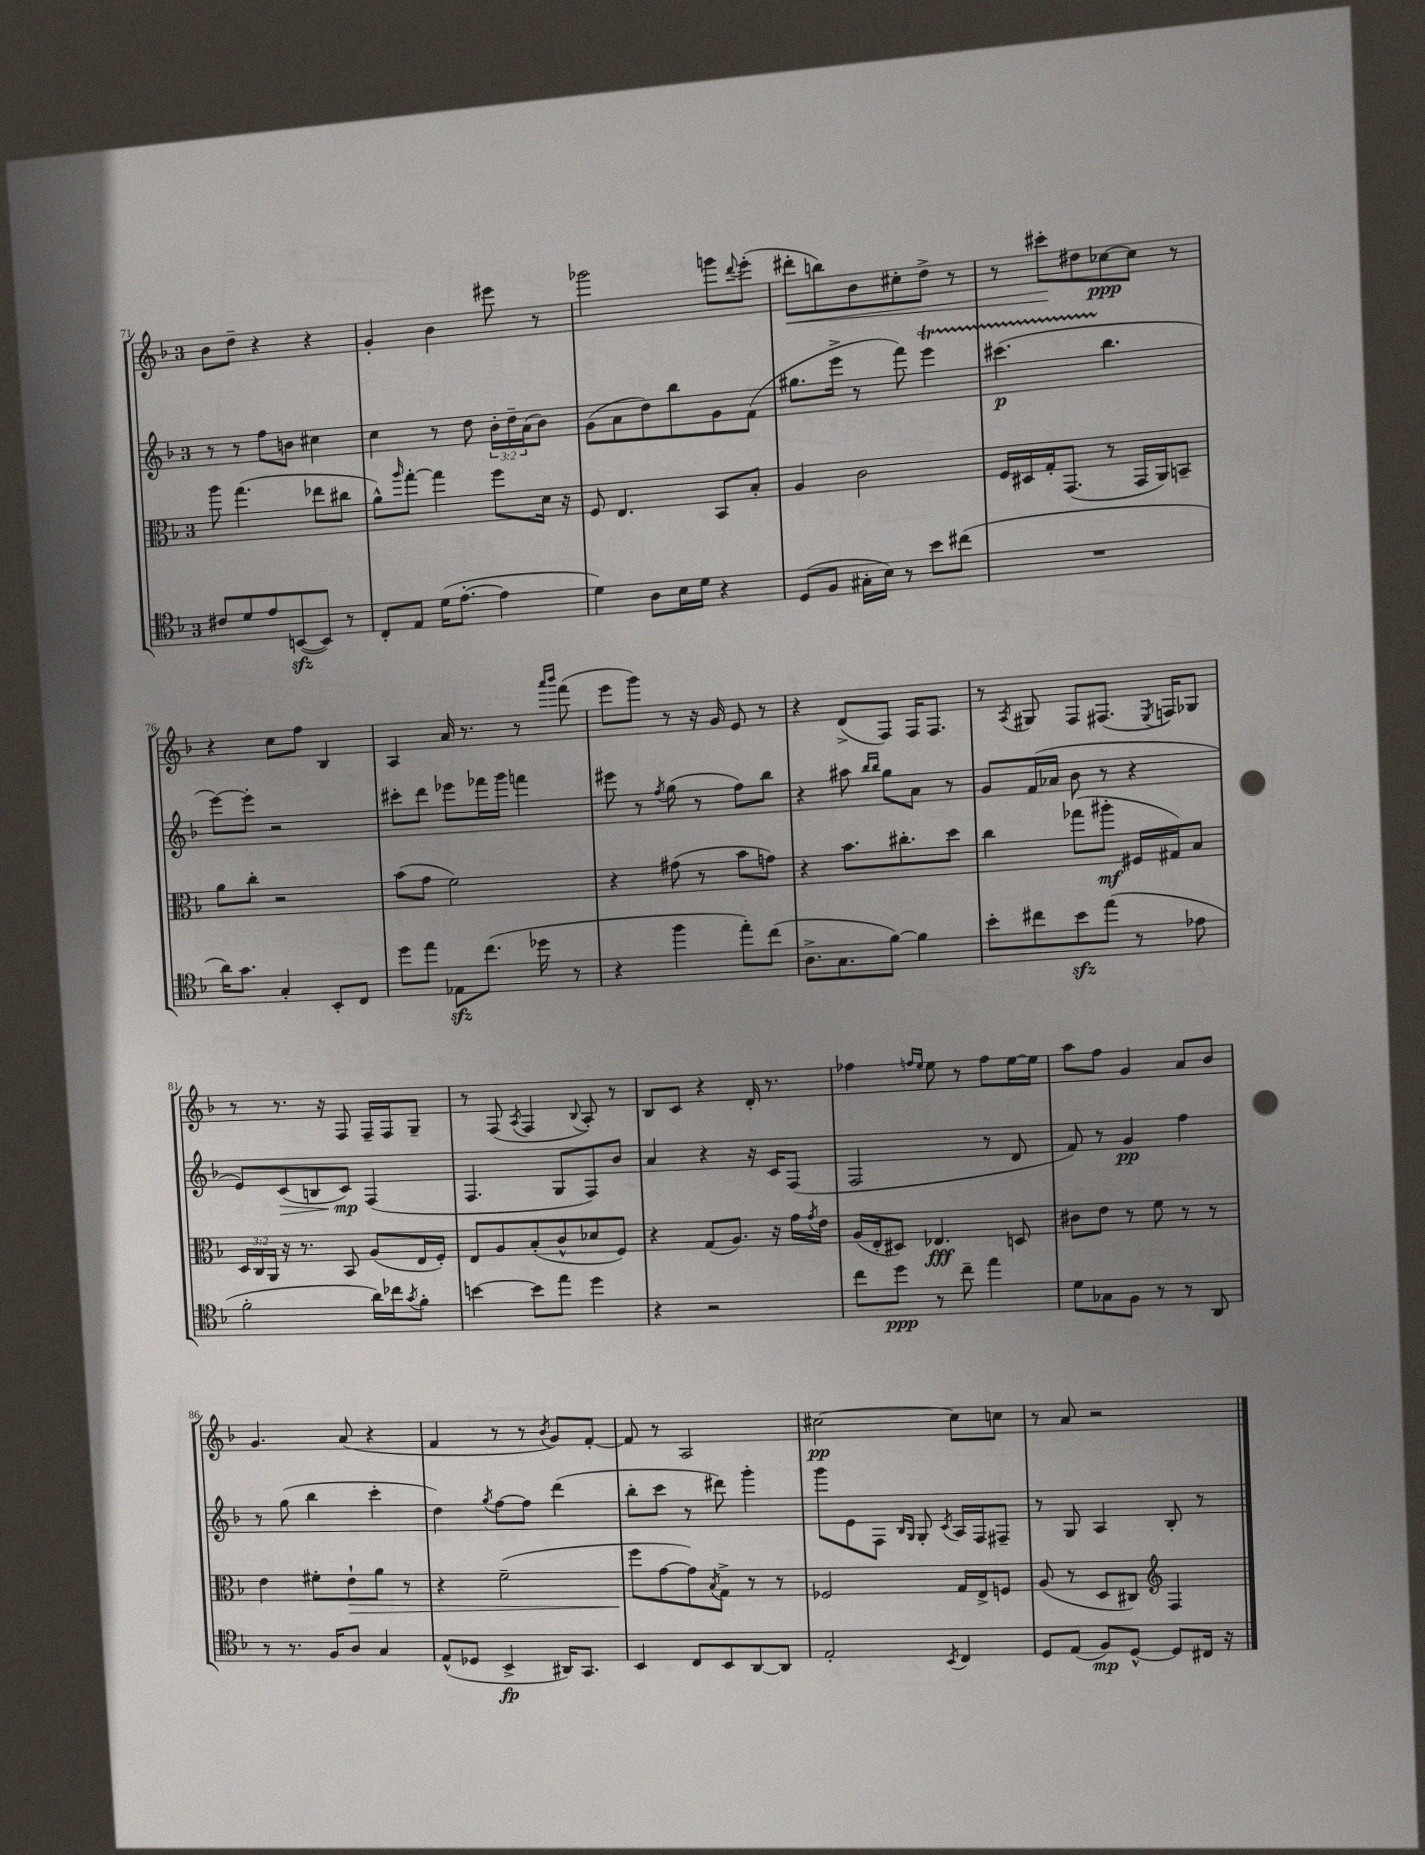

**kern	**kern	**kern	**kern
*staff4	*staff3	*staff2	*staff1
*clefC4	*clefC3	*clefG2	*clefG2
*k[b-]	*k[b-]	*k[b-]	*k[b-]
*M3/4	*M3/4	*M3/4	*M3/4
8c#	8aa	8r	8b-
8d	(4.gg	8r	8dd~
8e	.	8ff	4r
([8BB	.	8b	.
8BB])	8ee-	4cc#	4r
8r	8cc#	.	.
=	=	=	=
8C'	8a^^)	4cc	4g'
.	16qqaa	.	.
8E	[8gg'	.	.
(16d	4gg]	8r	4b-
[8.e'	.	.	.
.	.	8dd	.
4e]	8ff	24b-'	8eee#
.	.	24dd~	.
.	.	(24a	.
.	16d	8b-)	8r
.	16r	.	.
=	=	=	=
4d)	8F	(8g	2ggg-
.	4.E	8a	.
8A	.	8dd)	.
16B-	.	8bb-	.
16d	.	.	.
4r	8BB-	8g	8ggg
.	.	.	8qqddd
.	8B-'	(8f	(8eee'
=	=	=	=
(8D	4A	8.gg#	8ddd#'
8F	.	.	8bb)
.	.	16eee^	.
16G#'	2c	8r	8b-
16B-)	.	.	.
8r	.	8fff)	8cc#'
8b-	.	4eee	8dd^
(8cc#	.	.	8r
=	=	=	=
2.r	16F	(4.ccc#	8r
.	16D#	.	.
.	16G'	.	8ccc#'
.	(8.GG	.	.
.	.	.	8dd#
.	8r	4.bb-	[8cc-
.	16GG	.	8cc-]
.	16AA)	.	.
.	8BB~	.	8r
=	=	=	=
16a)	8a	[8eee)	4r
8.g	.	.	.
.	8cc'	8eee']	.
4G'	2r	2r	8cc
.	.	.	8ff
8BB-'	.	.	4B-
8C	.	.	.
=	=	=	=
8dd	(8b-	8ccc#'	4A
8ee	8g	8ddd	.
8E-	2f)	8eee-	16a
.	.	.	8.r
(8.cc	.	16fff-	.
.	.	16ggg	.
.	.	4fff	8r
16dd-	.	.	.
.	.	.	16qqaaa
.	.	.	16qqbbb-
8r	.	.	(8fff
=	=	=	=
4r	4r	8eee#	8eee
.	.	8r	8ggg)
.	.	8qff	.
4ff	(8g#	(8gg	8r
.	8r	8r	16r
.	.	.	16g
8ee')	8b-	8ff)	8e
(8cc	8g)	8bb-	8r
=	=	=	=
8.A^	4r	4r	4r
8.G	.	.	.
.	8.b-	8aa#	(8d^
.	.	16qqbb-	.
.	.	16qqbb-	.
[8f)	.	8gg	8F)
.	8.cc#'	.	.
4f]	.	8a	16F
.	.	.	8.F
.	8dd	8r	.
=	=	=	=
8b-'	4cc	8g	8r
.	.	.	8qA
8cc#	.	(16f	8G#
.	.	16a-	.
8b-	(8gg-	8b-	8F
(8ee	8aa#'	8r	(8.F#
8r	16F#	4r	.
.	.	.	8qE
.	16G#)	.	16F)
8e-	8B-	.	8G-
=	=	=	=
2f'	24D	8e)	8r
.	24C	.	.
.	24AA	.	.
.	16r	(8c	8.r
.	8.r	.	.
.	.	8B	.
.	.	.	16r
.	8BB-	8c)	8F
16a)	(8A	(4F	16F~
16cc-	.	.	16F
8qg	.	.	.
8f'	16E	.	8G~
.	16F')	.	.
=	=	=	=
[4b	8E	4.F	8r
.	8A	.	(8F
.	.	.	8qA
8b]	(8B-'	.	4F
8ee	8c^^	8G	.
.	.	.	8qqB-
4dd	8d-	8F)	8A')
.	8F)	8b-	8r
=	=	=	=
4r	4r	4a	8B-
.	.	.	8c
2r	(8G	4r	4r
.	8.A)	.	.
.	.	16r	16d'
.	16r	16c	8.r
.	16g	(8F	.
.	8qg	.	.
.	16e	.	.
=	=	=	=
8cc	(16A	2F	4ff-
.	16E'	.	.
8dd	8D#)	.	.
.	.	.	16qqff
.	.	.	16qqee
8r	4.E-	.	8ee
8cc~	.	.	8r
4ee	.	8r	8ff
.	8D	8d	[16ee
.	.	.	16ee]
=	=	=	=
8d	8c#	8f)	8aa
8G-	8e	8r	8ff
8F	8r	4g	4g
8r	8f	.	.
8r	8r	4ff	8a
8AA	8r	.	8b-
=	=	=	=
8r	4e	8r	4.g
8.r	.	(8gg	.
.	8f#'	4bb-	.
16F	.	.	.
8A	8e`	.	(8a
4G	8a	4ccc'	4r
.	8r	.	.
=	=	=	=
(8E^^	4r	4dd)	4f
8D-	.	.	.
.	.	8qgg	.
4BB-^	(2f~	[8ff	8r
.	.	8ff]	8r
.	.	.	8qb-
16AA#)	.	(4ddd	8g)
8.GG	.	.	.
.	.	.	[8f'
=	=	=	=
4BB-	8ff	8bb-'	8f]
.	[8g	8ccc	8r
8C	8g])	8r	2A
.	8qB-	.	.
8BB-	8G^	8ddd#)	.
[8AA	8r	4ggg'	.
8AA]	8r	.	.
=	=	=	=
2E'	2F-	8ggg	[2cc#
.	.	8e	.
.	.	8F	.
.	.	16qqB-	.
.	.	16qqG	.
.	.	8G'	.
8qBB-	.	8qc	.
4C	16G	16A	8cc#]
.	16E^	16F	.
.	8F	8F#~	8cc
=	=	=	=
8D	(8A	8r	8r
(8E	8r	8G	8a
8F)	8D	4A	2r
[8D^^	8C#)	.	.
*	*clefG2	*	*
8D]	4F	8B-'	.
16C#	.	8r	.
16r	.	.	.
==	==	==	==
*-	*-	*-	*-
